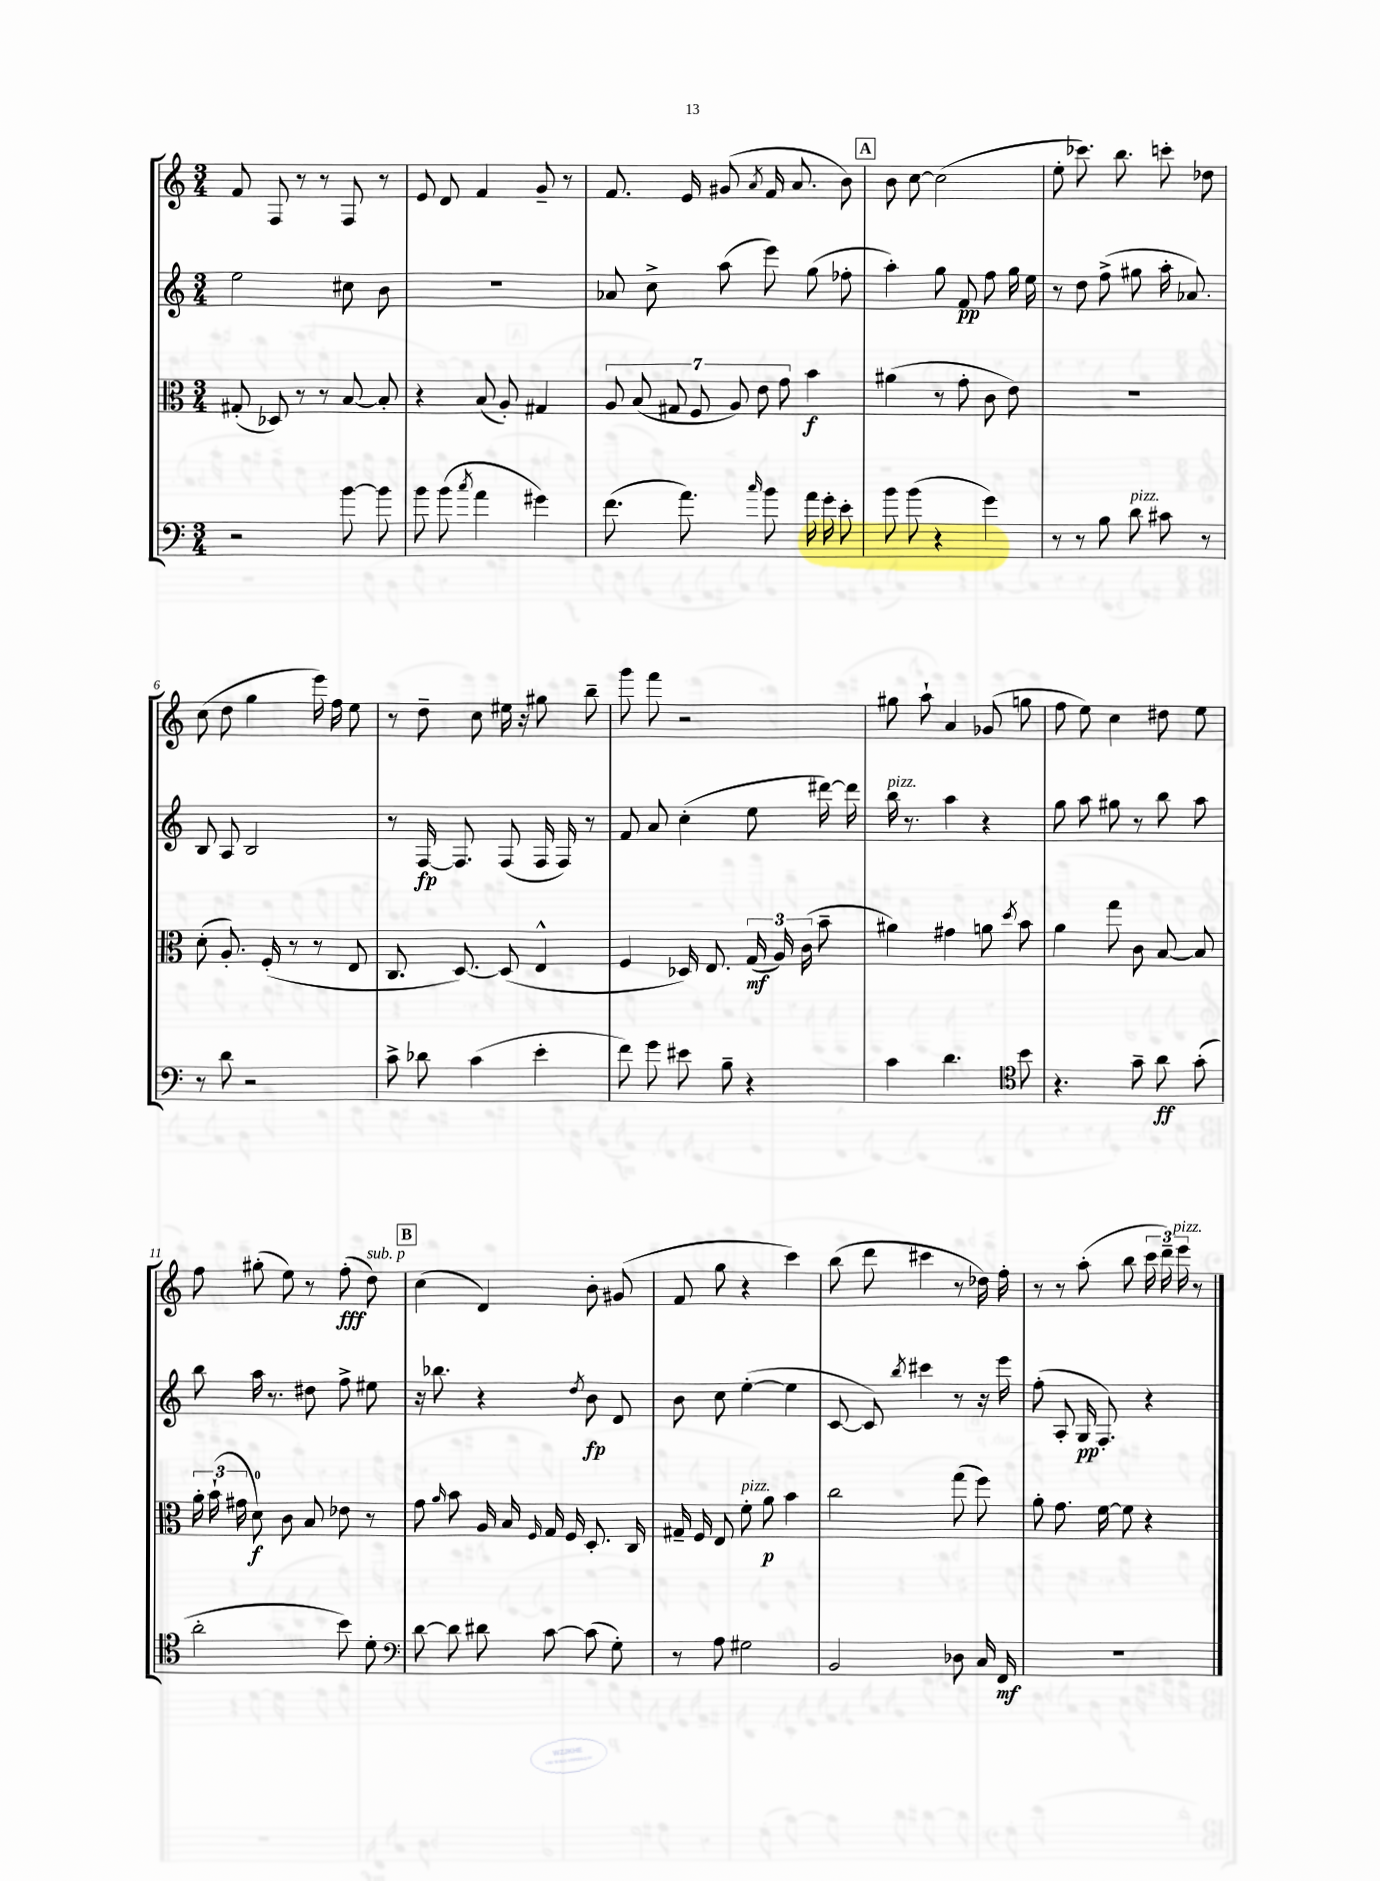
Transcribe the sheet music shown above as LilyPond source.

<<
\new StaffGroup <<
\new Staff = "s0" {
    \clef treble \key c \major \numericTimeSignature \time 3/4
    \autoBeamOff f'8 f8 r8 r8 f8 r8 |
    e'8 d'8 f'4 g'8-- r8 |
    f'8. e'16 gis'8( \acciaccatura { a'8 } f'16 a'8. b'8) |
    \mark \markup { \box "A" } b'8 c''8~ c''2( |
    e''8-. ces'''8.) b''8. c'''8-. des''8 |
    c''8( d''8 g''4 e'''16) f''16 e''8 |
    r8 d''8-- c''8 eis''16 r16 gis''8 b''8-- |
    g'''8 f'''8 r2 |
    gis''8 a''8-! a'4 ges'8( g''8 |
    f''8 e''8) c''4 dis''8 e''8 |
    f''8 gis''8-.( e''8) r8 f''8-.\fff( d''8^\markup { \italic "sub. p" }) |
    \mark \markup { \box "B" } c''4( d'4) b'8-. gis'8( |
    f'8 g''8 r4 c'''4) |
    b''8( d'''8 cis'''4 r8 des''16) f''16-. |
    r8 r8 a''8-.( b''8 \tuplet 3/2 { c'''16 d'''16--) e'''16^\markup { \italic "pizz." } } r8 \bar "|." |
}
\new Staff = "s1" {
    \clef treble \key c \major \numericTimeSignature \time 3/4
    \autoBeamOff e''2 cis''8 b'8 |
    R2. |
    aes'8 c''8-> a''8( e'''8) g''8( fes''8-. |
    \mark \markup { \box "A" } a''4-.) g''8 f'8\pp f''8 g''16 e''16 |
    r8 d''8 f''8->( gis''8 a''16-. aes'8.) |
    b8 a8 b2 |
    r8 f16~\fp f8. f8( f16 f16) r8 |
    f'8 a'8 c''4-.( e''8 dis'''16~) dis'''16 |
    b''16^\markup { \italic "pizz." } r8. a''4 r4 |
    g''8 a''8 gis''8 r8 b''8 a''8 |
    b''8 a''16 r8. dis''8 f''8-> eis''8 |
    \mark \markup { \box "B" } r16 bes''8. r4 \acciaccatura { d''8 } b'8\fp d'8 |
    b'8 c''8 e''4~-.( e''4 |
    c'8~ c'8) \acciaccatura { b''8 } cis'''4 r8 r16 e'''16 |
    f''8-.( a8-. g16\pp f8.-.) r4 \bar "|." |
}
\new Staff = "s2" {
    \clef alto \key c \major \numericTimeSignature \time 3/4
    \autoBeamOff gis8-.( des8) r8 r8 b8~ b8-. |
    r4 b8( a8-.) gis4 |
    \tuplet 7/4 { a8 b8( gis8 f8 a8) e'8 g'8 } b'4\f |
    \mark \markup { \box "A" } ais'4( r8 g'8-. c'8 e'8) |
    R2. |
    d'8-.( a8.-.) f16-.( r8 r8 e8 |
    c8. d8.~) d8( e4-^ |
    f4 des16) e8. \tuplet 3/2 { g16\mf( a16) c'16( } b'8-- |
    ais'4) gis'4 a'8 \acciaccatura { d''8 } b'8 |
    a'4 g''8 c'8 b8~ b8 |
    \tuplet 3/2 { a'16-. b'16-!( gis'16 } d'8-0\f) c'8 b8 ees'8 r8 |
    \mark \markup { \box "B" } g'8 \grace { a'16 } b'8 a16 b16 \grace { f16 } g16 f16 d8.-. c16 |
    gis16-- f16 e8 f'8-.^\markup { \italic "pizz." } a'8\p b'4 |
    c''2 g''8( f''8) |
    a'8-. g'8. f'16~ f'8 r4 \bar "|." |
}
\new Staff = "s3" {
    \clef bass \key c \major \numericTimeSignature \time 3/4
    \autoBeamOff r2 b'8~ b'8 |
    b'8 b'8( \acciaccatura { c''8 } a'4 gis'4) |
    f'8.( a'8.) \grace { c''16 } b'8 a'16 g'16-. e'8-. |
    \mark \markup { \box "A" } b'8 b'8( r4 g'4) |
    r8 r8 b8 d'8^\markup { \italic "pizz." } cis'8 r8 |
    r8 d'8 r2 |
    c'8-> des'8 c'4( e'4-. |
    f'8) g'8 eis'8 b8-- r4 |
    c'4 d'4. \clef tenor b'8 |
    r4. g'8-- a'8\ff g'8-.( |
    a'2-. b'8) d'8-. |
    \mark \markup { \box "B" } \clef bass d'8~ d'8 dis'8 c'8~ c'8( g8-.) |
    r8 a8 gis2 |
    b,2 des8 c16 f,16\mf |
    R2. \bar "|." |
}
>>
>>
